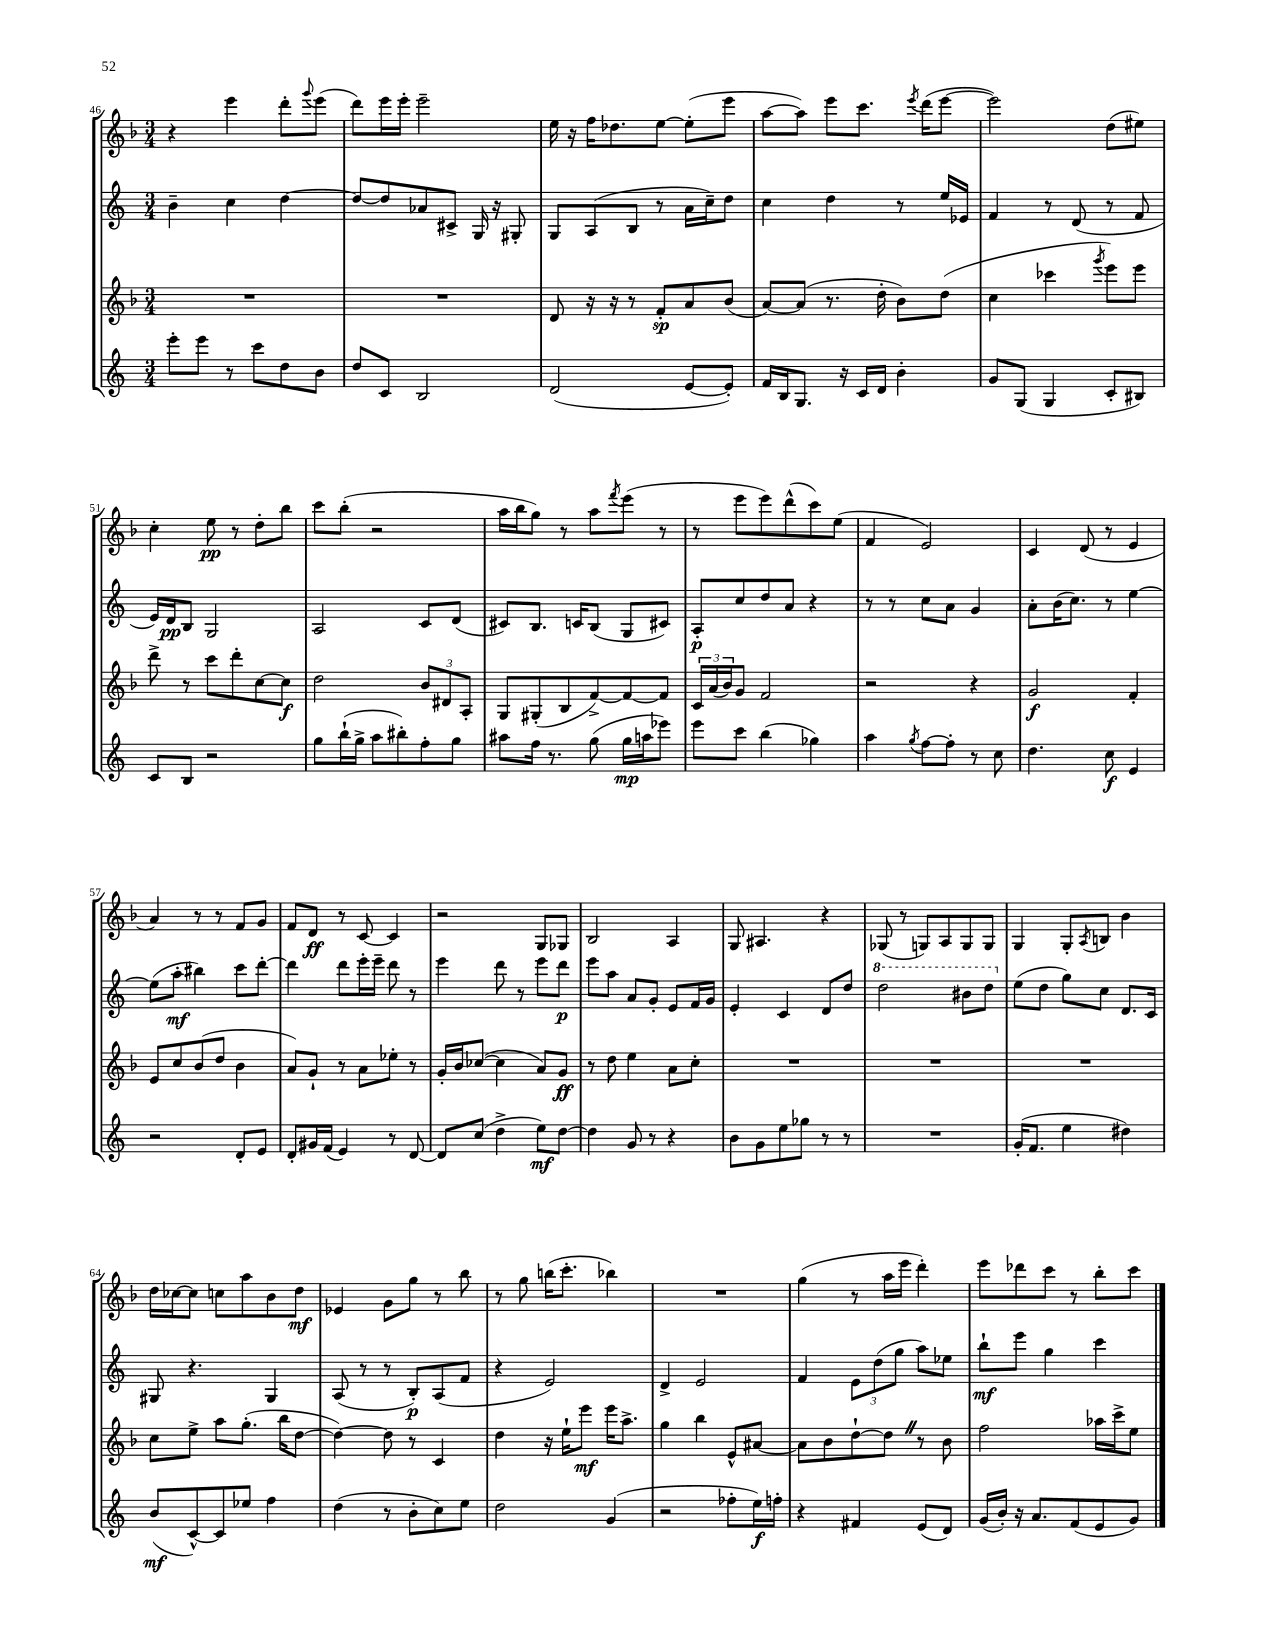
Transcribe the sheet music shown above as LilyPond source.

<<
\new StaffGroup <<
\new Staff = "s0" {
    \clef treble \key f \major \numericTimeSignature \time 3/4
    r4 e'''4 d'''8-. \appoggiatura { g'''8 } e'''8( |
    d'''8) e'''16 e'''16-. e'''2-- |
    e''16 r16 f''16 des''8. e''8~ e''8-.( e'''8 |
    a''8~ a''8) e'''8 c'''8. \acciaccatura { e'''8 } d'''16( e'''8~ |
    e'''2) d''8( eis''8) |
    c''4-. e''8\pp r8 d''8-. bes''8 |
    c'''8 bes''8-.( r2 |
    a''16 bes''16 g''8) r8 a''8 \acciaccatura { f'''8 } e'''8( r8 |
    r8 e'''8 e'''8) d'''8-^( c'''8) e''8( |
    f'4 e'2) |
    c'4 d'8( r8 e'4 |
    a'4) r8 r8 f'8 g'8 |
    f'8 d'8\ff r8 c'8~ c'4 |
    r2 g8 ges8 |
    bes2 a4 |
    g8 ais4. r4 |
    ges8( r8 g8) a8 g8 g8 |
    g4 g8-. \acciaccatura { a8 } b8 bes'4 |
    d''16 ces''16~ ces''8 c''8 a''8 bes'8 d''8\mf |
    ees'4 g'8 g''8 r8 bes''8 |
    r8 g''8 b''16( c'''8.-. bes''4) |
    R2. |
    g''4( r8 a''16 e'''16 d'''4-.) |
    e'''8 des'''8 c'''8 r8 bes''8-. c'''8 \bar "|." |
}
\new Staff = "s1" {
    \clef treble \key c \major \numericTimeSignature \time 3/4
    b'4-- c''4 d''4~ |
    d''8~ d''8 aes'8 cis'8-> g16 r16 gis8-. |
    g8 a8( b8 r8 a'16 c''16--) d''8 |
    c''4 d''4 r8 e''16 ees'16 |
    f'4 r8 d'8( r8 f'8 |
    e'16) d'16\pp b8 g2 |
    a2 c'8 d'8( |
    cis'8) b8. c'16 b8( g8 cis'8) |
    a8-.\p c''8 d''8 a'8 r4 |
    r8 r8 c''8 a'8 g'4 |
    a'8-. b'16( c''8.) r8 e''4~ |
    e''8( a''8-.\mf bis''4) c'''8 d'''8~-. |
    d'''4 d'''8 e'''16-. e'''16-- d'''8 r8 |
    e'''4 d'''8 r8 e'''8 d'''8\p |
    e'''8 a''8 a'8 g'8-. e'8 f'16 g'16 |
    e'4-. c'4 d'8 d''8 |
    \ottava #1 d'''2 bis''8 d'''8 \ottava #0 |
    e''8( d''8 g''8) c''8 d'8. c'16 |
    gis8 r4. gis4 |
    a8( r8 r8 b8-.\p) a8( f'8 |
    r4 e'2) |
    d'4-> e'2 |
    f'4 \tuplet 3/2 { e'8 d''8( g''8 } a''8) ees''8 |
    b''8-!\mf e'''8 g''4 c'''4 \bar "|." |
}
\new Staff = "s2" {
    \clef treble \key f \major \numericTimeSignature \time 3/4
    R2. |
    R2. |
    d'8 r16 r16 r8 f'8-.\sp a'8 bes'8( |
    a'8~) a'8( r8. d''16-. bes'8) d''8( |
    c''4 ces'''4 \acciaccatura { g'''8 } e'''8) e'''8 |
    d'''8-> r8 c'''8 d'''8-. c''8~ c''8\f |
    d''2 \tuplet 3/2 { bes'8 dis'8 a8-. } |
    g8 gis8-.( bes8 f'8~->) f'8~ f'8 |
    \tuplet 3/2 { c'16 a'16( bes'16) } g'8 f'2 |
    r2 r4 |
    g'2\f f'4-. |
    e'8 c''8 bes'8( d''8 bes'4 |
    a'8) g'8-! r8 a'8 ees''8-. r8 |
    g'16-. bes'16 ces''8~( ces''4 a'8) g'8\ff |
    r8 d''8 e''4 a'8 c''8-. |
    R2. |
    R2. |
    R2. |
    c''8 e''8-> a''8 g''8.-.( bes''16 d''8~ |
    d''4~) d''8 r8 c'4 |
    d''4 r16 e''16-! e'''8\mf e'''16 a''8.-> |
    g''4 bes''4 e'8-^ ais'8~ |
    ais'8 bes'8 d''8~-! d''8 \once \override BreathingSign.text = \markup { \musicglyph "scripts.caesura.straight" } \breathe r8 bes'8 |
    f''2 aes''16 c'''16-> e''8 \bar "|." |
}
\new Staff = "s3" {
    \clef treble \key c \major \numericTimeSignature \time 3/4
    e'''8-. e'''8 r8 c'''8 d''8 b'8 |
    d''8 c'8 b2 |
    d'2( e'8~ e'8-.) |
    f'16 b16 g8. r16 c'16 d'16 b'4-. |
    g'8 g8( g4 c'8-. bis8) |
    c'8 b8 r2 |
    g''8 b''16-!( g''16-> a''8 bis''8-.) f''8-. g''8 |
    ais''8 f''16 r8. g''8( g''16\mp a''16 ees'''8) |
    e'''8 c'''8 b''4( ges''4) |
    a''4 \acciaccatura { g''8 } f''8~ f''8-. r8 c''8 |
    d''4. c''8\f e'4 |
    r2 d'8-. e'8 |
    d'8-. gis'16 f'16( e'4) r8 d'8~ |
    d'8 c''8( d''4-> e''8\mf) d''8~ |
    d''4 g'8 r8 r4 |
    b'8 g'8 e''8 ges''8 r8 r8 |
    R2. |
    g'16-.( f'8. e''4 dis''4) |
    b'8\mf( c'8~-^) c'8 ees''8 f''4 |
    d''4( r8 b'8-. c''8) e''8 |
    d''2 g'4( |
    r2 fes''8-. e''16\f) f''16-. |
    r4 fis'4 e'8( d'8) |
    g'16( b'16-.) r16 a'8. f'8( e'8 g'8) \bar "|." |
}
>>
>>
\layout { \context { \Score currentBarNumber = #46 } }
